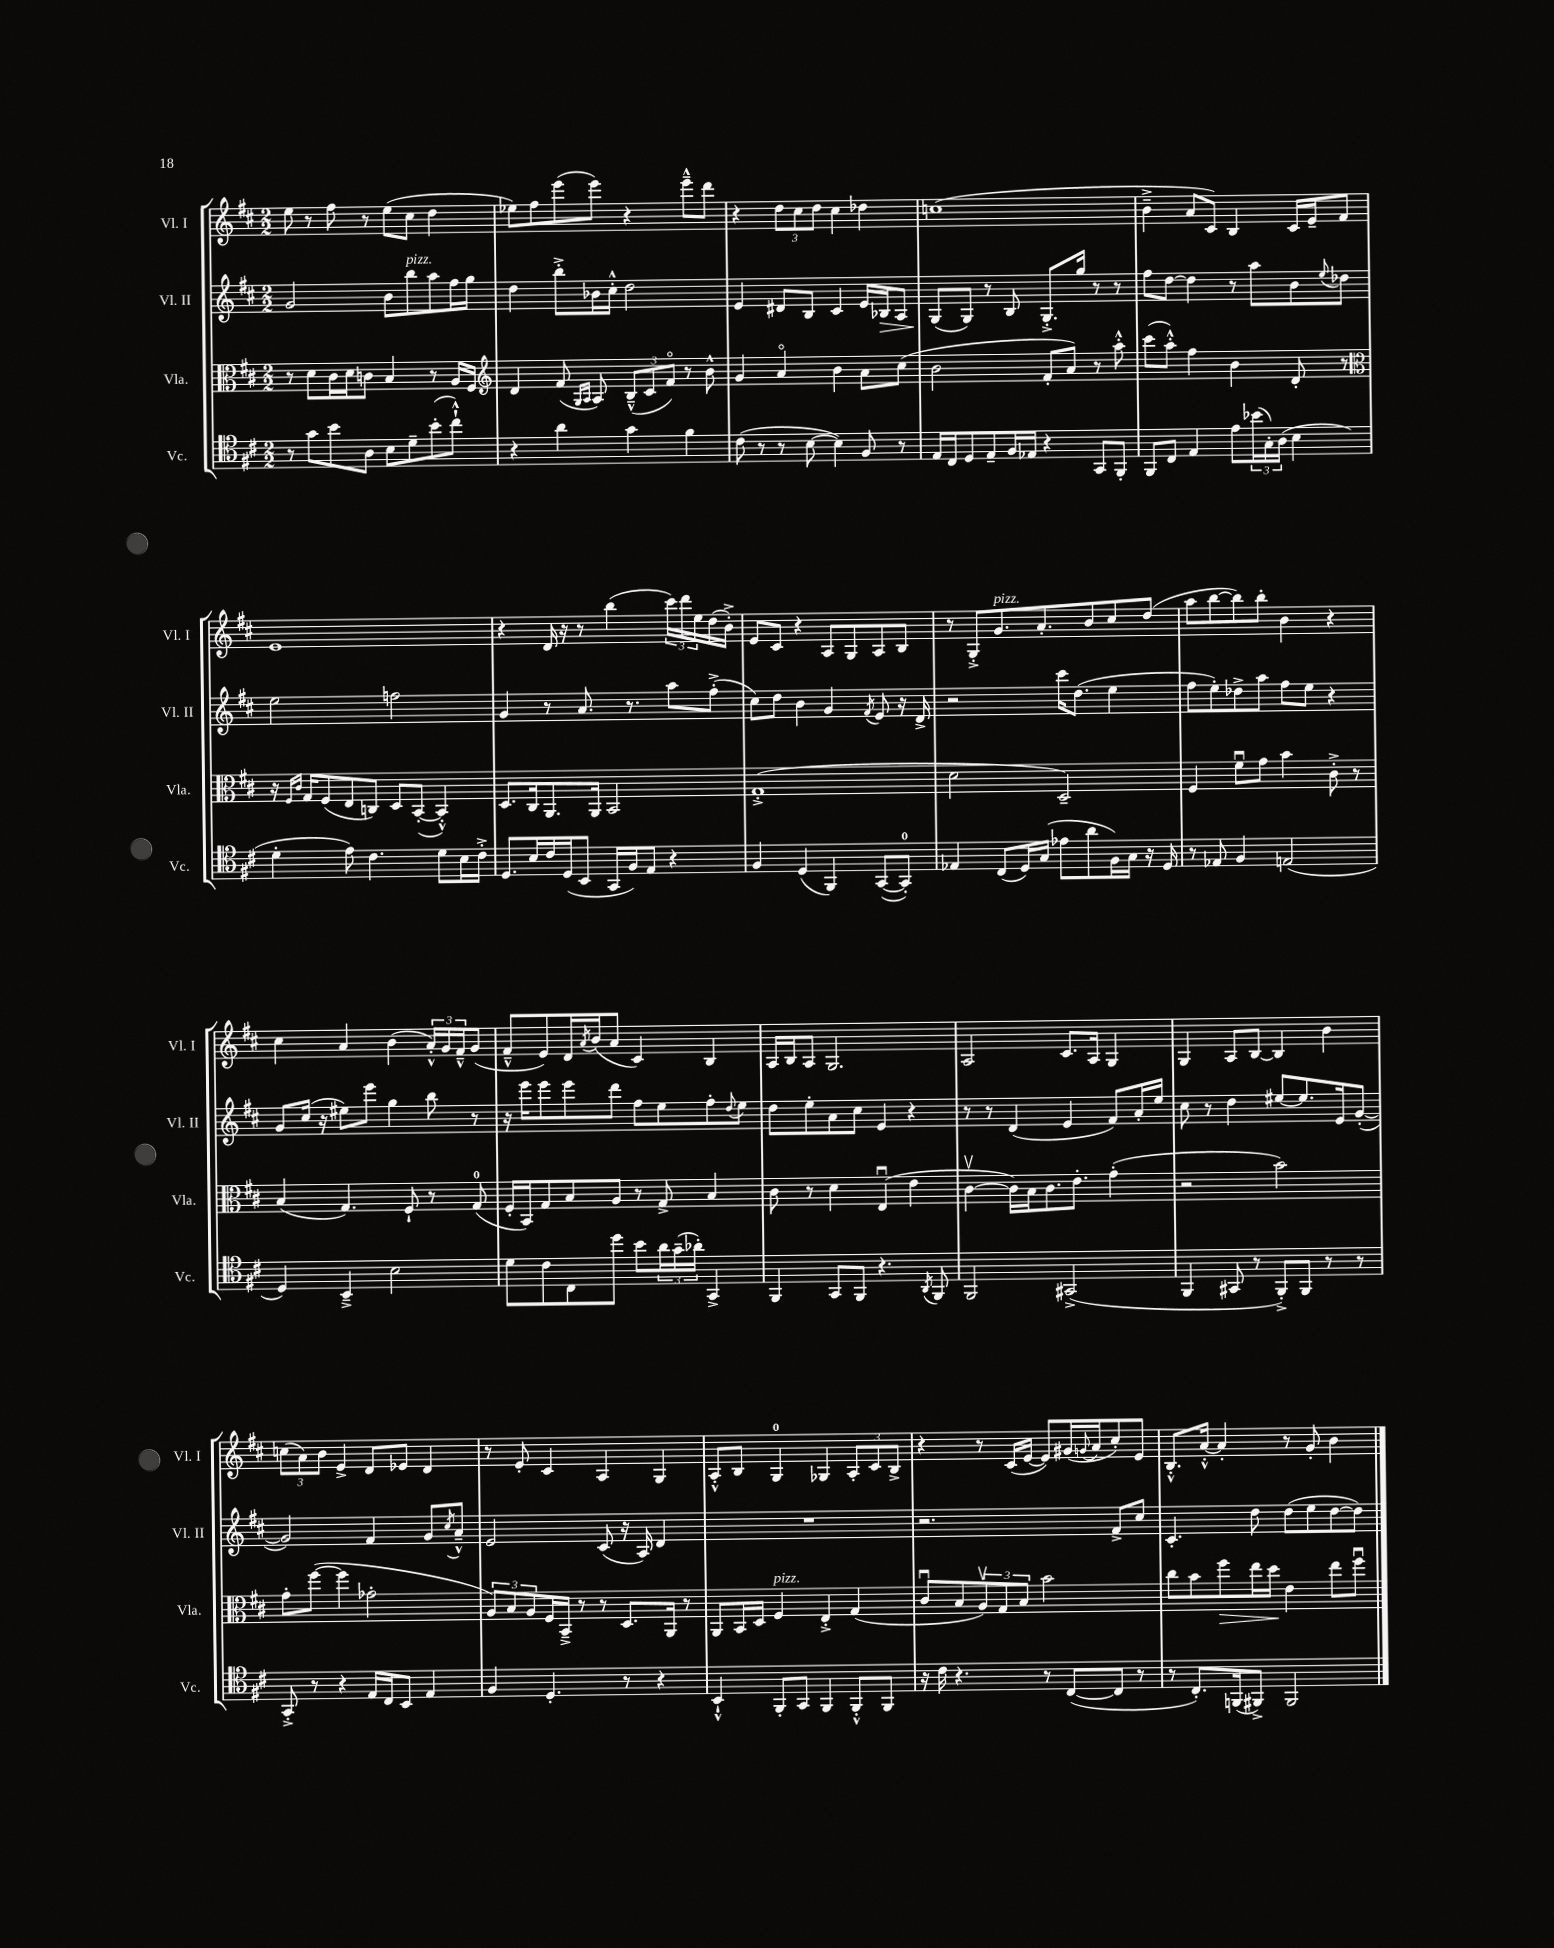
<<
\new StaffGroup <<
\new Staff = "s0" \with { instrumentName = "Vl. I" shortInstrumentName = "Vl. I" } {
    \clef treble \key d \major \numericTimeSignature \time 2/2
    e''8 r8 fis''8 r8 e''8( cis''8 d''4 |
    ees''8) fis''8 e'''8( e'''8) r4 e'''8---^ d'''8 |
    r4 \tuplet 3/2 { d''8 cis''8 d''8 } cis''4 des''4 |
    c''1( |
    b'4---> a'8 cis'8) b4 cis'16 e'16-- fis'8 |
    e'1 |
    r4 d'16 r16 r8 b''4( \tuplet 3/2 { cis'''16) d'''16 e''16 } d''16( b'16-.->) |
    e'8 cis'8 r4 a8 g8 a8 b8 |
    r8 g8-.-> g'8.^\markup { \italic "pizz." } a'8.-. b'8 cis''8 d''8( |
    a''8 b''8~ b''8) b''8-. b'4 r4 |
    cis''4 a'4 b'4( \tuplet 3/2 { a'16-.-^) g'16 fis'16---^ } g'8( |
    fis'8---^ e'8) d'16 \acciaccatura { a'8 } b'16( a'8 cis'4) b4 |
    a16 b16 a8 g2. |
    a2 cis'8. a16 g4 |
    g4 a8 b8~ b4 b'4 |
    \tuplet 3/2 { c''8( a'8) b'8 } e'4-> d'8 ees'8 d'4 |
    r8 e'8-. cis'4 a4 g4 |
    a8-.-^ b8 g4-0 ges4 \tuplet 3/2 { a8-. cis'8 b8-> } |
    r4 r8 cis'16( e'16~ e'8) gis'16( \appoggiatura { g'8 } a'16 cis''8-.) e'8 |
    b8.-.-^ a'16~-.-^ a'4-. r8 g'8-. b'4 \bar "|." |
}
\new Staff = "s1" \with { instrumentName = "Vl. II" shortInstrumentName = "Vl. II" } {
    \clef treble \key d \major \numericTimeSignature \time 2/2
    g'2 b'8 b''8^\markup { \italic "pizz." } a''8 fis''16 g''16 |
    d''4 b''8-.-> bes'16 cis''16-.-^ d''2 |
    e'4 dis'8 b8 cis'4 e'16 bes16\> a8 |
    g8\!( g8) r8 b8 g8.-.-> g''16 r8 r8 |
    fis''8 d''8~ d''4 r8 a''8 b'8 \appoggiatura { e''8 } des''8 |
    e''2 f''2 |
    g'4 r8 a'8. r8. a''8 fis''8-.->( |
    cis''8) d''8 b'4 g'4 \acciaccatura { fis'8 } e'8 r16 d'16-> |
    r2 cis'''16 d''8.( e''4 |
    fis''8 e''8-.) des''8-> a''8 fis''8 e''8 r4 |
    g'8 cis''16( r16 eis''8) e'''8 g''4 b''8 r8 |
    r16 e'''16 e'''8 e'''8 d'''8 fis''8 e''8 fis''8-. \appoggiatura { d''8 } e''8 |
    d''8 e''8-. a'8 cis''8 e'4 r4 |
    r8 r8 d'4( e'4 fis'8) a'16-. e''16 |
    cis''8 r8 d''4 eis''8~ eis''8. e'16 g'8~-.( |
    g'2) fis'4 g'8 \acciaccatura { cis''8 } a'8---^ |
    e'2 cis'8( r16 a16) d'4 |
    R1 |
    r2. fis'8-> cis''8 |
    cis'4.-. d''8 d''8( e''8 d''8~ d''8) \bar "|." |
}
\new Staff = "s2" \with { instrumentName = "Vla." shortInstrumentName = "Vla." } {
    \clef alto \key d \major \numericTimeSignature \time 2/2
    r8 d'8 cis'16 d'16 c'8 b4 r8 a16 fis16 |
    \clef treble d'4 fis'8( \grace { g16 a16 } a8) \tuplet 3/2 { b8---^( cis'8 fis'8\flageolet) } r8 b'8-^ |
    g'4 a'4\flageolet b'4 a'8 cis''8( |
    b'2 fis'8-. a'8) r8 a''8-.-^ |
    cis'''8( a''8-.-^) fis''4 b'4 d'8-. r8 |
    \clef alto r16 \grace { fis16 cis'16 } g16 fis8( e8 c8) d8 b,8~-.( b,4-.-^) |
    d8. cis16 a,8. a,16 b,2 |
    g1-.->( |
    d'2 d2--) |
    fis4 fis'8\downbow g'8 b'4 cis'8-.-> r8 |
    b4( g4.) fis8-! r8 g8-0( |
    fis16-. b,16) g8 b8 a8 r8 g8-> b4 |
    cis'8 r8 d'4 e4\downbow( e'4 |
    cis'4~\upbow cis'16) b16 cis'8. e'8.-. g'4-.( |
    r2 b'2) |
    g'8-. fis''8~( fis''4 ges'2-. |
    \tuplet 3/2 { a8) b8 a8 } fis16 b,16---> r8 r8 d8. a,16 r8 |
    a,8 b,16 d16 fis4^\markup { \italic "pizz." } e4-.-> g4( |
    cis'8\downbow b8 \tuplet 3/2 { a8\upbow) g8 b8 } b'2 |
    cis''8 b'8 fis''8\> e''16 d''16\! e'4 e''8 fis''8\downbow \bar "|." |
}
\new Staff = "s3" \with { instrumentName = "Vc." shortInstrumentName = "Vc." } {
    \clef tenor \key d \major \numericTimeSignature \time 2/2
    r8 g'8 b'8 a8 b8 d'8-- b'8-.( cis''8-!-^) |
    r4 a'4 g'4 fis'4 |
    cis'8( r8 r8 b8~ b4) fis8 r8 |
    e16 cis16 d8 e8-- fis16 ees16 r4 g,8 fis,8-. |
    fis,8 cis8 e4 e'8 \tuplet 3/2 { bes'16( g16-.) a16( } b4 |
    d'4-. e'8) cis'4. d'8 b16 cis'16-.-> |
    d8. b16 cis'16 d16( b,8 g,16 fis16) e8 r4 |
    fis4 d4( fis,4) g,8~( g,8-0-.) |
    ees4 cis8( d16) g16( ees'8 a'8 fis16) g16 r16 d16 |
    r8 ees8 fis4 e2( |
    d4) b,4---> b2 |
    d'8 cis'8 cis8 d''8 b'8 \tuplet 3/2 { a'16 g'16--( aes'16-.) } g,4-> |
    fis,4 g,8 fis,8 r4. \acciaccatura { a,8 } fis,8 |
    fis,2 gis,2->( |
    fis,4 gis,8 r8 fis,8-.->) fis,8 r8 r8 |
    g,8-.-> r8 r4 e16 cis16 b,8 e4 |
    fis4 d4.-. r8 r4 |
    b,4-!-^ fis,8-. g,8 fis,4 fis,8-.-^ fis,8 |
    r16 cis'16 r4. r8 cis8~( cis8 r8 |
    r8 cis8.-.) f,16( fis,8->) fis,2 \bar "|." |
}
>>
>>
\layout { \context { \Score \remove "Bar_number_engraver" } }
